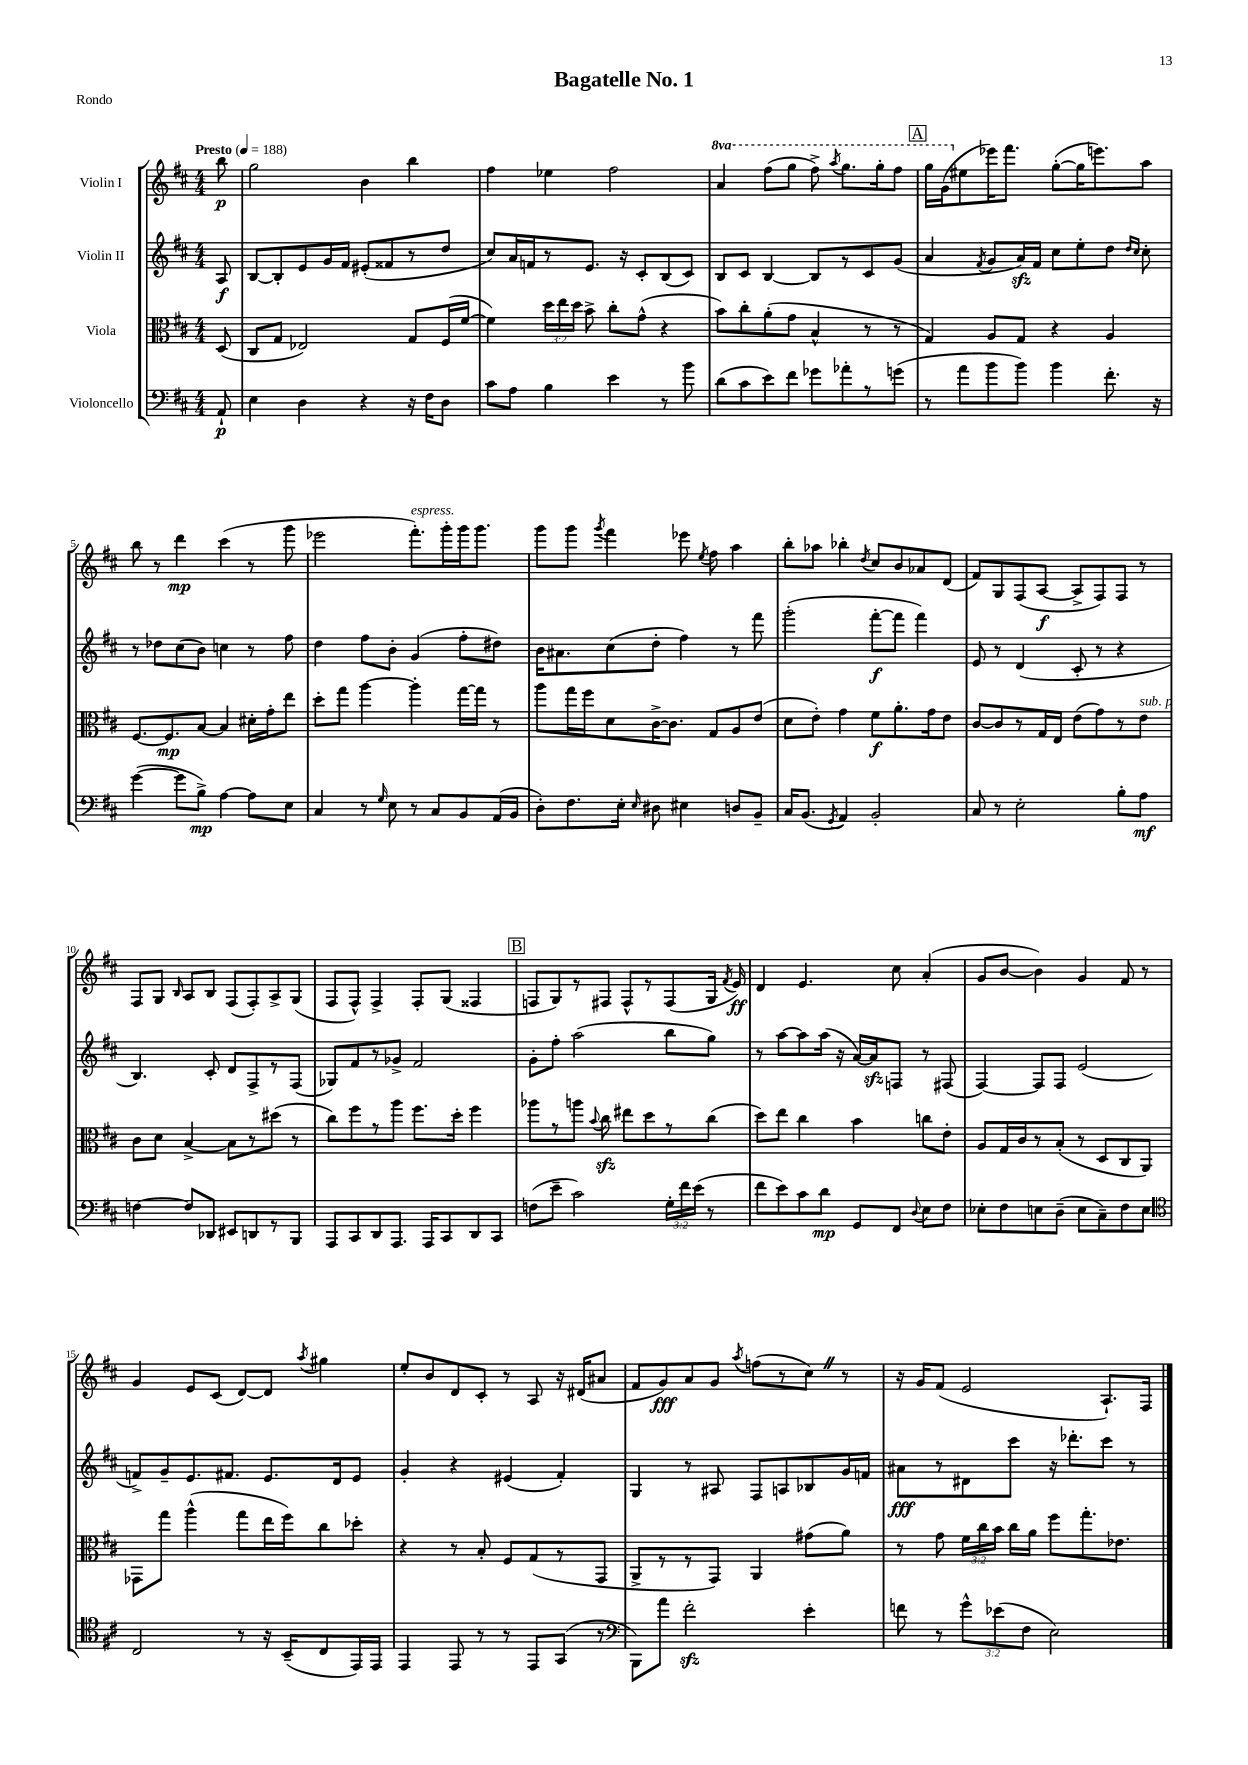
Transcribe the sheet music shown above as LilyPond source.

\header { title = "Bagatelle No. 1" piece = "Rondo" }
<<
\new StaffGroup <<
\new Staff = "s0" \with { instrumentName = "Violin I" } {
    \clef treble \key d \major \numericTimeSignature \time 4/4 \set Staff.ottavationMarkups = #ottavation-simple-ordinals \partial 8 \tempo "Presto" 4 = 188
    \autoBeamOff b''8\p |
    g''2 b'4 b''4 |
    fis''4 ees''4 fis''2 |
    \ottava #1 a''4 fis'''8[( g'''8] fis'''8->) \acciaccatura { a'''8 } g'''8.[ g'''16-. fis'''8] |
    \mark \markup { \box "A" } g'''16[ g''16( \ottava #0 eis''8 ees'''16) fis'''8.] g''8[~-.( g''16 e'''8.) a''8] |
    b''8 r8 d'''4\mp cis'''4( r8 g'''8 |
    ees'''2 fis'''8.[-.^\markup { \italic "espress." }) g'''16-. g'''16 g'''8.] |
    g'''8[ g'''8] \acciaccatura { g'''8 } fis'''4 ees'''8 \acciaccatura { e''8 } fis''8 a''4 |
    b''8[-. aes''8] bes''4-. \acciaccatura { d''8 } cis''8[ b'8 aes'8 d'8]( |
    fis'8[) g8 fis8( a8]~\f a8[-> fis8) fis8] r8 |
    fis8[ g8] \grace { b16 } a8[ b8] fis8[( fis8-.) a8-> g8]( |
    fis8[ fis8]-^) fis4-> fis8[-. g8]( fisis4 |
    \mark \markup { \box "B" } f8[ g8) r8 fis8] fis8[-^ r8 fis8( g16] \acciaccatura { fis'8 } e'16\ff) |
    d'4 e'4. cis''8 a'4-.( |
    g'8[ b'8]~ b'4) g'4 fis'8 r8 |
    g'4 e'8[ cis'8]( d'8[~) d'8] \acciaccatura { a''8 } gis''4 |
    e''8[-. b'8 d'8 cis'8]-. r8 a8 r16 dis'16[( ais'8] |
    fis'8[ g'8\fff) a'8 g'8] \acciaccatura { a''8 } f''8[( r8 cis''8]) \once \override BreathingSign.text = \markup { \musicglyph "scripts.caesura.straight" } \breathe r8 |
    r16 g'16[ fis'8]( e'2 a8.[-!) fis16] \bar "|." |
}
\new Staff = "s1" \with { instrumentName = "Violin II" } {
    \clef treble \key d \major \numericTimeSignature \time 4/4 \partial 8
    \autoBeamOff a8\f |
    b8[~ b8-. e'8 g'16 fis'16] eis'8[-.( fisis'8 r8 d''8] |
    cis''8[) a'16 f'16 r8 e'8.] r16 cis'8[-. b8( cis'8]) |
    b8[ cis'8] b4~ b8[ r8 cis'8 g'8]( |
    \mark \markup { \box "A" } a'4 \acciaccatura { fis'8 } g'8[ a'16\sfz) fis'16] cis''8[ e''8-. d''8] \grace { d''16[ cis''16] } cis''8-. |
    r8 des''8[ cis''8( b'8]) c''4 r8 fis''8 |
    d''4 fis''8[ b'8]-. g'4( fis''8[-. dis''8]) |
    b'16[ ais'8. cis''8( d''8]-. fis''4) r8 fis'''8 |
    g'''2-.( fis'''8[~-.\f fis'''8] fis'''4) |
    e'8 r8 d'4( cis'8-. r8 r4 |
    b4.) cis'8-. d'8[ fis8-> r8 fis8]( |
    ges8[) fis'8 r8 ges'8]-> fis'2 |
    \mark \markup { \box "B" } g'8[-. fis''8]-. a''2( b''8[ g''8]) |
    r8 a''8[~ a''8 a''16]( r16 a'16[~) a'16\sfz f8] r8 fis8( |
    fis4~) fis8[ fis8] e'2( |
    f'8[->) g'8-- e'8. fis'8.] e'8.[ d'16 e'8] |
    g'4-. r4 eis'4( fis'4-.) |
    g4 r8 ais8 fis8[ a8 bes8 g'16 f'16] |
    ais'8[\fff r8 dis'8 cis'''8] r16 des'''8.[-. cis'''8] r8 \bar "|." |
}
\new Staff = "s2" \with { instrumentName = "Viola" } {
    \clef alto \key d \major \numericTimeSignature \time 4/4 \override Staff.TupletNumber.text = #tuplet-number::calc-fraction-text \partial 8
    \autoBeamOff d8( |
    cis8[ g8] ees2) g8[ fis16( fis'16]~ |
    fis'4) \tuplet 3/2 { d''16[ e''16 d''16] } b'8-> cis''8[-. g'8]-^( r4 |
    b'8[) cis''8-. a'8-.( g'8] b4-^ r8 r8 |
    \mark \markup { \box "A" } g4) a8[ g8] r4 a4 |
    fis8.[~ fis8.\mp b8]~ b4 dis'16[-. g'16-. e''8] |
    d''8[-. g''8] a''4~ a''4-. g''16[~ g''16] r8 |
    a''8[ g''16 fis''16 d'8 cis'16~-> cis'8.] g8[ a8 e'8]( |
    d'8[ e'8]-.) g'4 fis'8[\f a'8.-. g'16 e'8] |
    cis'8[~ cis'8 r8 g16 e16] e'8[( g'8) r8 e'8]^\markup { \italic "sub. p" } |
    cis'8[ d'8] b4~-> b8[ r8 dis''8]( r8 |
    cis''8[) fis''8 r8 a''8] fis''8.[ d''16]-. fis''4 |
    \mark \markup { \box "B" } aes''8[ r8 a''8] \appoggiatura { b'8 } cis''8\sfz eis''8[ d''8 r8 cis''8]( |
    d''8[) e''8] cis''4 b'4 c''8[ e'8]-. |
    a8[ g16 cis'16 r8 b8]-.( r8 d8[ cis8 a,8]) |
    ges,8[ g''8] a''4-^( g''8[ e''16 fis''16) cis''8 des''8]-. |
    r4 r8 b8-. fis8[ g8( r8 g,8] |
    a,8[-> r8 r8 g,8]) a,4 gis'8[( a'8]) |
    r8 g'8 \tuplet 3/2 { fis'16[ cis''16 b'16] } cis''16[ a'16] fis''8[ g''8.-. ees'8.] \bar "|." |
}
\new Staff = "s3" \with { instrumentName = "Violoncello" } {
    \clef bass \key d \major \numericTimeSignature \time 4/4 \override Staff.TupletNumber.text = #tuplet-number::calc-fraction-text \partial 8
    \autoBeamOff a,8-!\p |
    e4 d4 r4 r16 fis16[ d8] |
    cis'8[ a8] b4 e'4 r8 b'8 |
    d'8[( cis'8 e'8) fis'8] ges'8[ aes'8-. r8 g'8]( |
    \mark \markup { \box "A" } r8 a'8[ b'8 b'8]) b'4 fis'8.-. r16 |
    g'4~( g'8[ b8]->\mp) a4~ a8[ e8] |
    cis4 r8 \grace { g16 } e8 r8 cis8[ b,8 a,16( b,16] |
    d8[-.) fis8. e16]-. \grace { e16 } dis8 eis4 d8[ b,8]-- |
    cis16[ b,8.]( \acciaccatura { g,8 } a,4) b,2-. |
    cis8 r8 e2-. b8[-. a8]\mf |
    f4~ f8[ des,8] eis,8[ d,8 r8 b,,8] |
    a,,8[ cis,8 d,8 a,,8.] a,,16[ cis,8 d,8 cis,8] |
    \mark \markup { \box "B" } f8[( e'8]-- cis'2) \tuplet 3/2 { g16[-. fis'16 e'16]( } r8 |
    fis'8[ e'8) cis'8 d'8]\mp g,8[ fis,8] \appoggiatura { d8 } e8[ fis8] |
    ees8[-. fis8 e8 d8]--( e8[ cis8--) fis8 e8] |
    \clef tenor cis2 r8 r16 b,16[--( cis8 e,16) e,16] |
    e,4 e,8 r8 r8 e,8[ g,8]( r8 |
    \clef bass b,,8[) a'8] fis'2-.\sfz e'4-. |
    f'8 r8 \tuplet 3/2 { g'8[-^ ees'8( fis8] } e2) \bar "|." |
}
>>
>>
